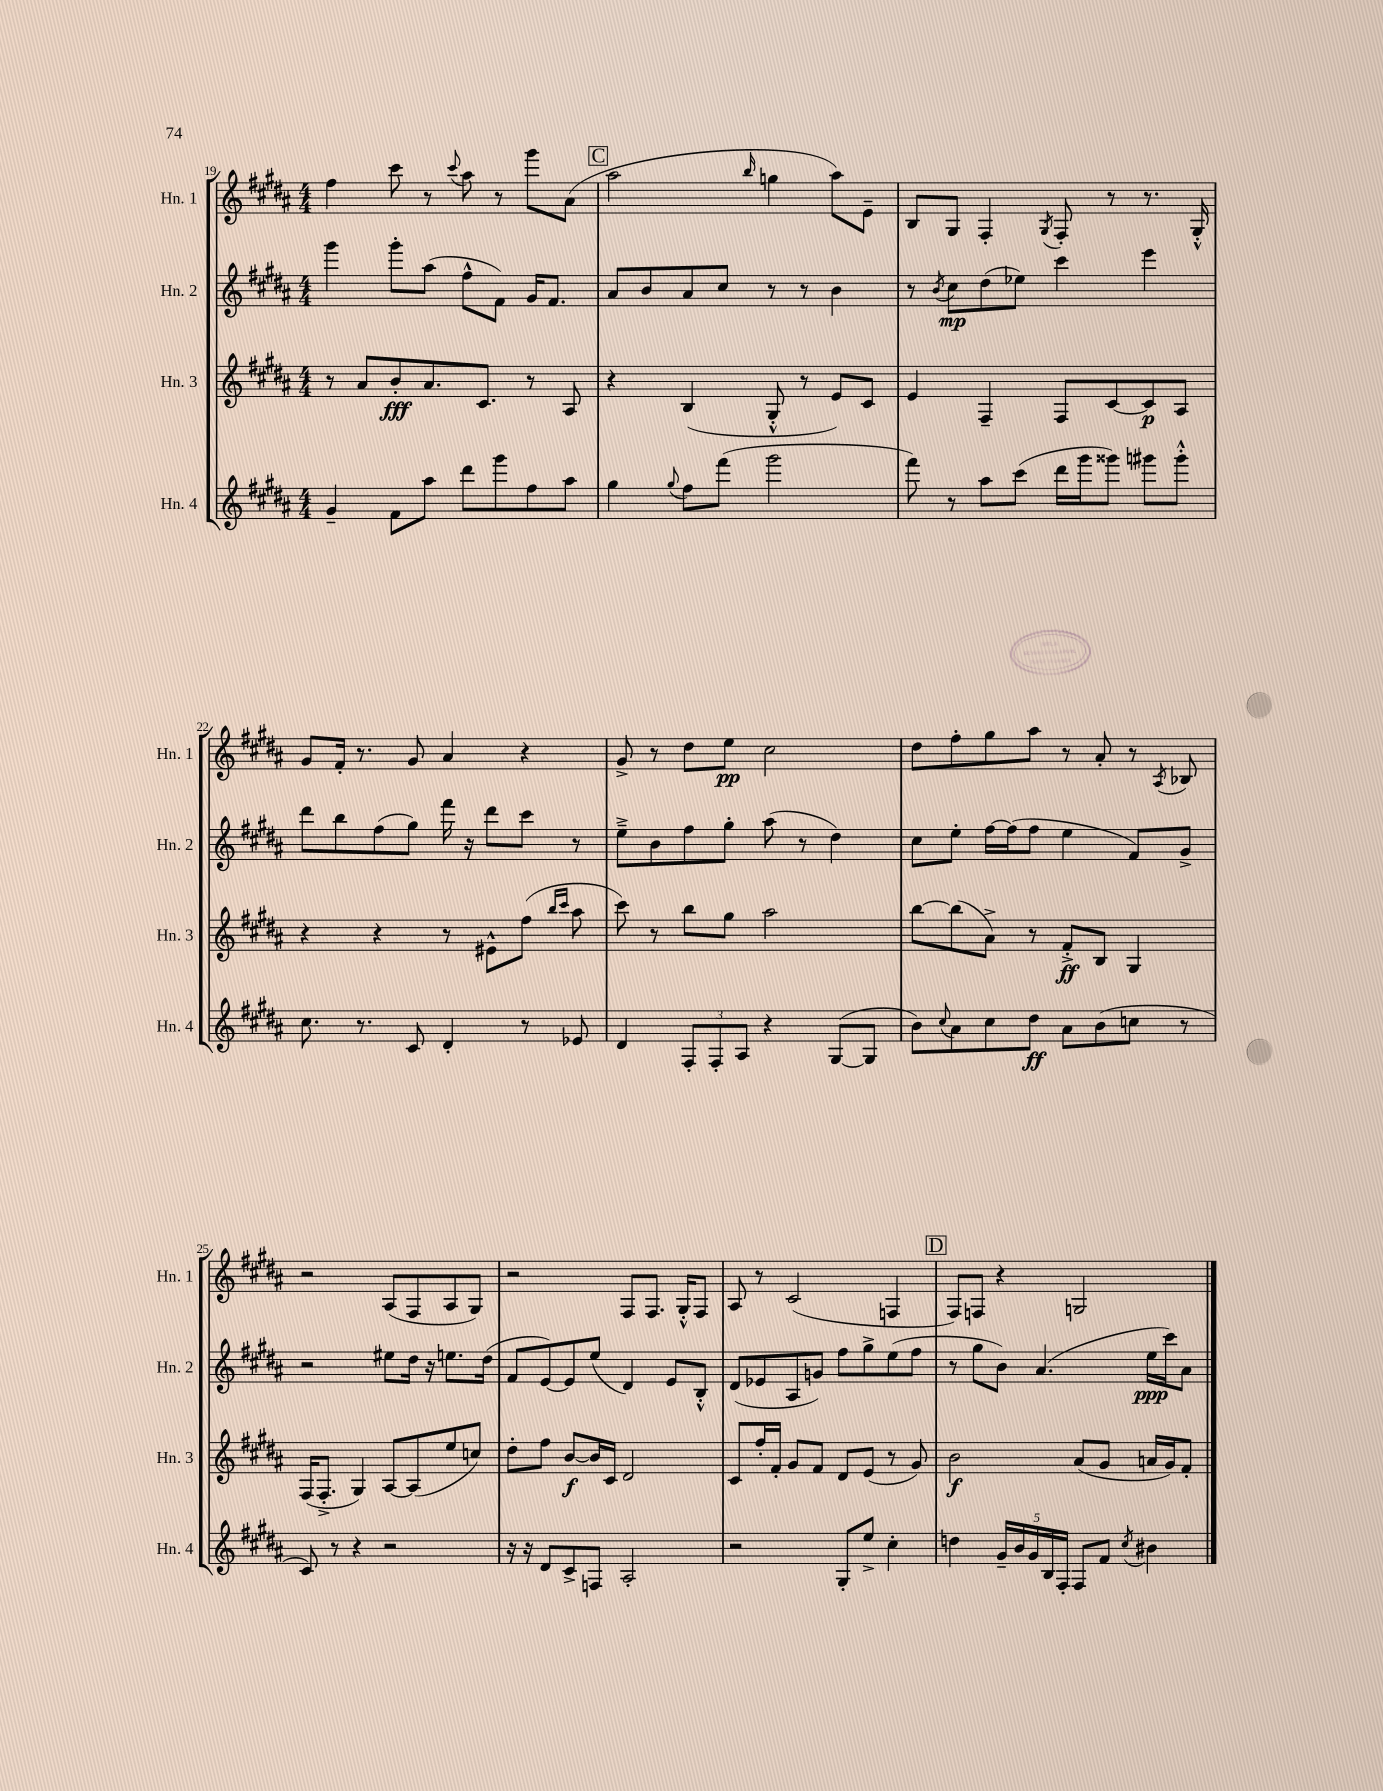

**kern	**dynam	**kern	**dynam	**kern	**dynam	**kern	**dynam
*part4	*part4	*part3	*part3	*part2	*part2	*part1	*part1
*staff4	*staff4	*staff3	*staff3	*staff2	*staff2	*staff1	*staff1
*I"Hn. 4	*	*I"Hn. 3	*	*I"Hn. 2	*	*I"Hn. 1	*
*I'Hn. 4	*	*I'Hn. 3	*	*I'Hn. 2	*	*I'Hn. 1	*
*clefG2	*	*clefG2	*	*clefG2	*	*clefG2	*
*k[f#c#g#d#a#]	*	*k[f#c#g#d#a#]	*	*k[f#c#g#d#a#]	*	*k[f#c#g#d#a#]	*
*M4/4	*	*M4/4	*	*M4/4	*	*M4/4	*
=19	=19	=19	=19	=19	=19	=19	=19
4g#~/	.	8r	.	4ggg#\	.	4ff#\	.
.	.	8a#/L	.	.	.	.	.
8f#\L	.	8b'/	fff	8ggg#'\L	.	8ccc#\	.
8aa#\J	.	8.a#/	.	(8aa#\J	.	8r	.
.	.	.	.	.	.	8qqccc#/	.
8ddd#\L	.	.	.	8ff#^^\L	.	8aa#\	.
.	.	8.c#/J	.	.	.	.	.
8ggg#\	.	.	.	8f#\J)	.	8r	.
8ff#\	.	8r	.	16g#/KL	.	8ggg#\L	.
.	.	.	.	8.f#/J	.	.	.
8aa#\J	.	8A#/	.	.	.	(8a#\J	.
!!LO:REH:place=s1:t=C
=20	=20	=20	=20	=20	=20	=20	=20
4gg#\	.	4r	.	8a#/L	.	2aa#\	.
.	.	.	.	8b/	.	.	.
8qqgg#/	.	.	.	.	.	.	.
8ff#\L	.	(4B/	.	8a#/	.	.	.
(8fff#\J	.	.	.	8cc#/J	.	.	.
.	.	.	.	.	.	16qqbb/	.
2ggg#\	.	8G#'^^/	.	8r	.	4ggn\	.
.	.	8r	.	8r	.	.	.
.	.	8e/L)	.	4b\	.	8aa#\L)	.
.	.	8c#/J	.	.	.	8e~\J	.
=21	=21	=21	=21	=21	=21	=21	=21
8fff#\)	.	4e/	.	8r	.	8B/L	.
.	.	.	.	8qb/	.	.	.
8r	.	.	.	8cc#\L	mp	8G#/J	.
8aa#\L	.	4F#~/	.	(8dd#\	.	4F#'/	.
(8ccc#\J	.	.	.	8ee-X\J)	.	.	.
.	.	.	.	.	.	8qG#/	.
16ddd#\LL	.	8F#/L	.	4ccc#\	.	8F#'/	.
16ggg#\J	.	.	.	.	.	.	.
8ggg##X\J)	.	[8c#/	.	.	.	8r	.
8ggg#X\L	.	8c#/]	p	4eee\	.	8.r	.
8ggg#'^^\J	.	8A#/J	.	.	.	.	.
.	.	.	.	.	.	16G#'^^/	.
!!LO:LB:g=z
=22	=22	=22	=22	=22	=22	=22	=22
8.cc#\	.	4r	.	8ddd#\L	.	8g#/L	.
.	.	.	.	8bb\	.	16f#'/Jk	.
8.r	.	.	.	.	.	8.r	.
.	.	4r	.	(8ff#\	.	.	.
8c#/	.	.	.	8gg#\J)	.	8g#/	.
4d#'/	.	8r	.	16fff#\	.	4a#/	.
.	.	.	.	16r	.	.	.
.	.	8e#X^^\L	.	8ddd#\L	.	.	.
8r	.	(8ff#\J	.	8ccc#\J	.	4r	.
.	.	16qqbb/LL	.	.	.	.	.
.	.	16qqccc#/JJ	.	.	.	.	.
8e-X/	.	8aa#\	.	8r	.	.	.
=23	=23	=23	=23	=23	=23	=23	=23
4d#/	.	8ccc#\)	.	8ee~^\L	.	8g#^/	.
.	.	8r	.	8b\	.	8r	.
12F#'/L	.	8bb\L	.	8ff#\	.	8dd#\L	.
12F#'/	.	.	.	.	.	.	.
.	.	8gg#\J	.	8gg#'\J	.	8ee\J	pp
12A#/J	.	.	.	.	.	.	.
4r	.	2aa#\	.	(8aa#\	.	2cc#\	.
.	.	.	.	8r	.	.	.
([8G#/L	.	.	.	4dd#\)	.	.	.
8G#/J]	.	.	.	.	.	.	.
=24	=24	=24	=24	=24	=24	=24	=24
8b\L)	.	[8bb\L	.	8cc#\L	.	8dd#\L	.
8qqcc#/	.	.	.	.	.	.	.
8a#\	.	(8bb\]	.	8ee'\J	.	8ff#'\	.
8cc#\	.	8a#^\J)	.	[16ff#\LL	.	8gg#\	.
.	.	.	.	(16ff#\J]	.	.	.
8dd#\J	ff	8r	.	8ff#\J	.	8aa#\J	.
8a#\L	.	8f#'^/L	ff	4ee\	.	8r	.
(8b\	.	8B/J	.	.	.	8a#'/	.
8ccn\J	.	4G#/	.	8f#/L)	.	8r	.
.	.	.	.	.	.	8qA#/	.
8r	.	.	.	8g#^/J	.	8B-X/	.
!!LO:LB:g=z
=25	=25	=25	=25	=25	=25	=25	=25
8c#/)	.	(16F#/KL	.	2r	.	2r	.
.	.	8.F#'^/J	.	.	.	.	.
8r	.	.	.	.	.	.	.
4r	.	4G#/)	.	.	.	.	.
2r	.	[8A#/L	.	8ee#X\L	.	(8A#/L	.
.	.	(8A#/]	.	16dd#\Jk	.	8F#/	.
.	.	.	.	16r	.	.	.
.	.	8ee/	.	8.een\L	.	8A#/	.
.	.	8ccn/J)	.	.	.	8G#/J)	.
.	.	.	.	(16dd#\Jk	.	.	.
=26	=26	=26	=26	=26	=26	=26	=26
16r	.	8dd#'\L	.	8f#/L	.	2r	.
16r	.	.	.	.	.	.	.
8d#/L	.	8ff#\J	.	[8e/)	.	.	.
8c#^/	.	[8b/L	f	8e/]	.	.	.
8Fn/J	.	16b/L]	.	(8ee/J	.	.	.
.	.	16c#/JJ	.	.	.	.	.
2A#'/	.	2d#/	.	4d#/)	.	8F#/L	.
.	.	.	.	.	.	8.F#/J	.
.	.	.	.	8e/L	.	.	.
.	.	.	.	.	.	16G#'^^/KL	.
.	.	.	.	8B'^^/J	.	8F#/J	.
=27	=27	=27	=27	=27	=27	=27	=27
2r	.	8c#/L	.	(8d#/L	.	8A#/	.
.	.	16ff#'/L	.	8e-X/	.	8r	.
.	.	16f#'/JJ	.	.	.	.	.
.	.	8g#/L	.	8A#/	.	(2c#/	.
.	.	8f#/J	.	8gn/J)	.	.	.
8G#'/L	.	8d#/L	.	8ff#\L	.	.	.
8ee^/J	.	(8e/J	.	8gg#^\	.	.	.
4cc#'\	.	8r	.	(8ee\	.	4Fn/	.
.	.	8g#/)	.	8ff#\J	.	.	.
!!LO:REH:place=s1:t=D
=28	=28	=28	=28	=28	=28	=28	=28
4ddn\	.	2b\	f	8r	.	8F#/L)	.
.	.	.	.	8gg#\L	.	8Fn/J	.
20g#~/LL	.	.	.	8b\J)	.	4r	.
20b/	.	.	.	.	.	.	.
20g#/	.	.	.	.	.	.	.
.	.	.	.	(4.a#/	.	.	.
20B/	.	.	.	.	.	.	.
20F#'/JJ	.	.	.	.	.	.	.
8F#/L	.	(8a#/L	.	.	.	2Gn/	.
8f#/J	.	8g#/J	.	.	.	.	.
8qcc#/	.	.	.	.	.	.	.
4b#X\	.	16an/LL	.	16ee\LL	ppp	.	.
.	.	16g#/J)	.	16ccc#\J)	.	.	.
.	.	8f#'/J	.	8a#\J	.	.	.
==	==	==	==	==	==	==	==
*-	*-	*-	*-	*-	*-	*-	*-
